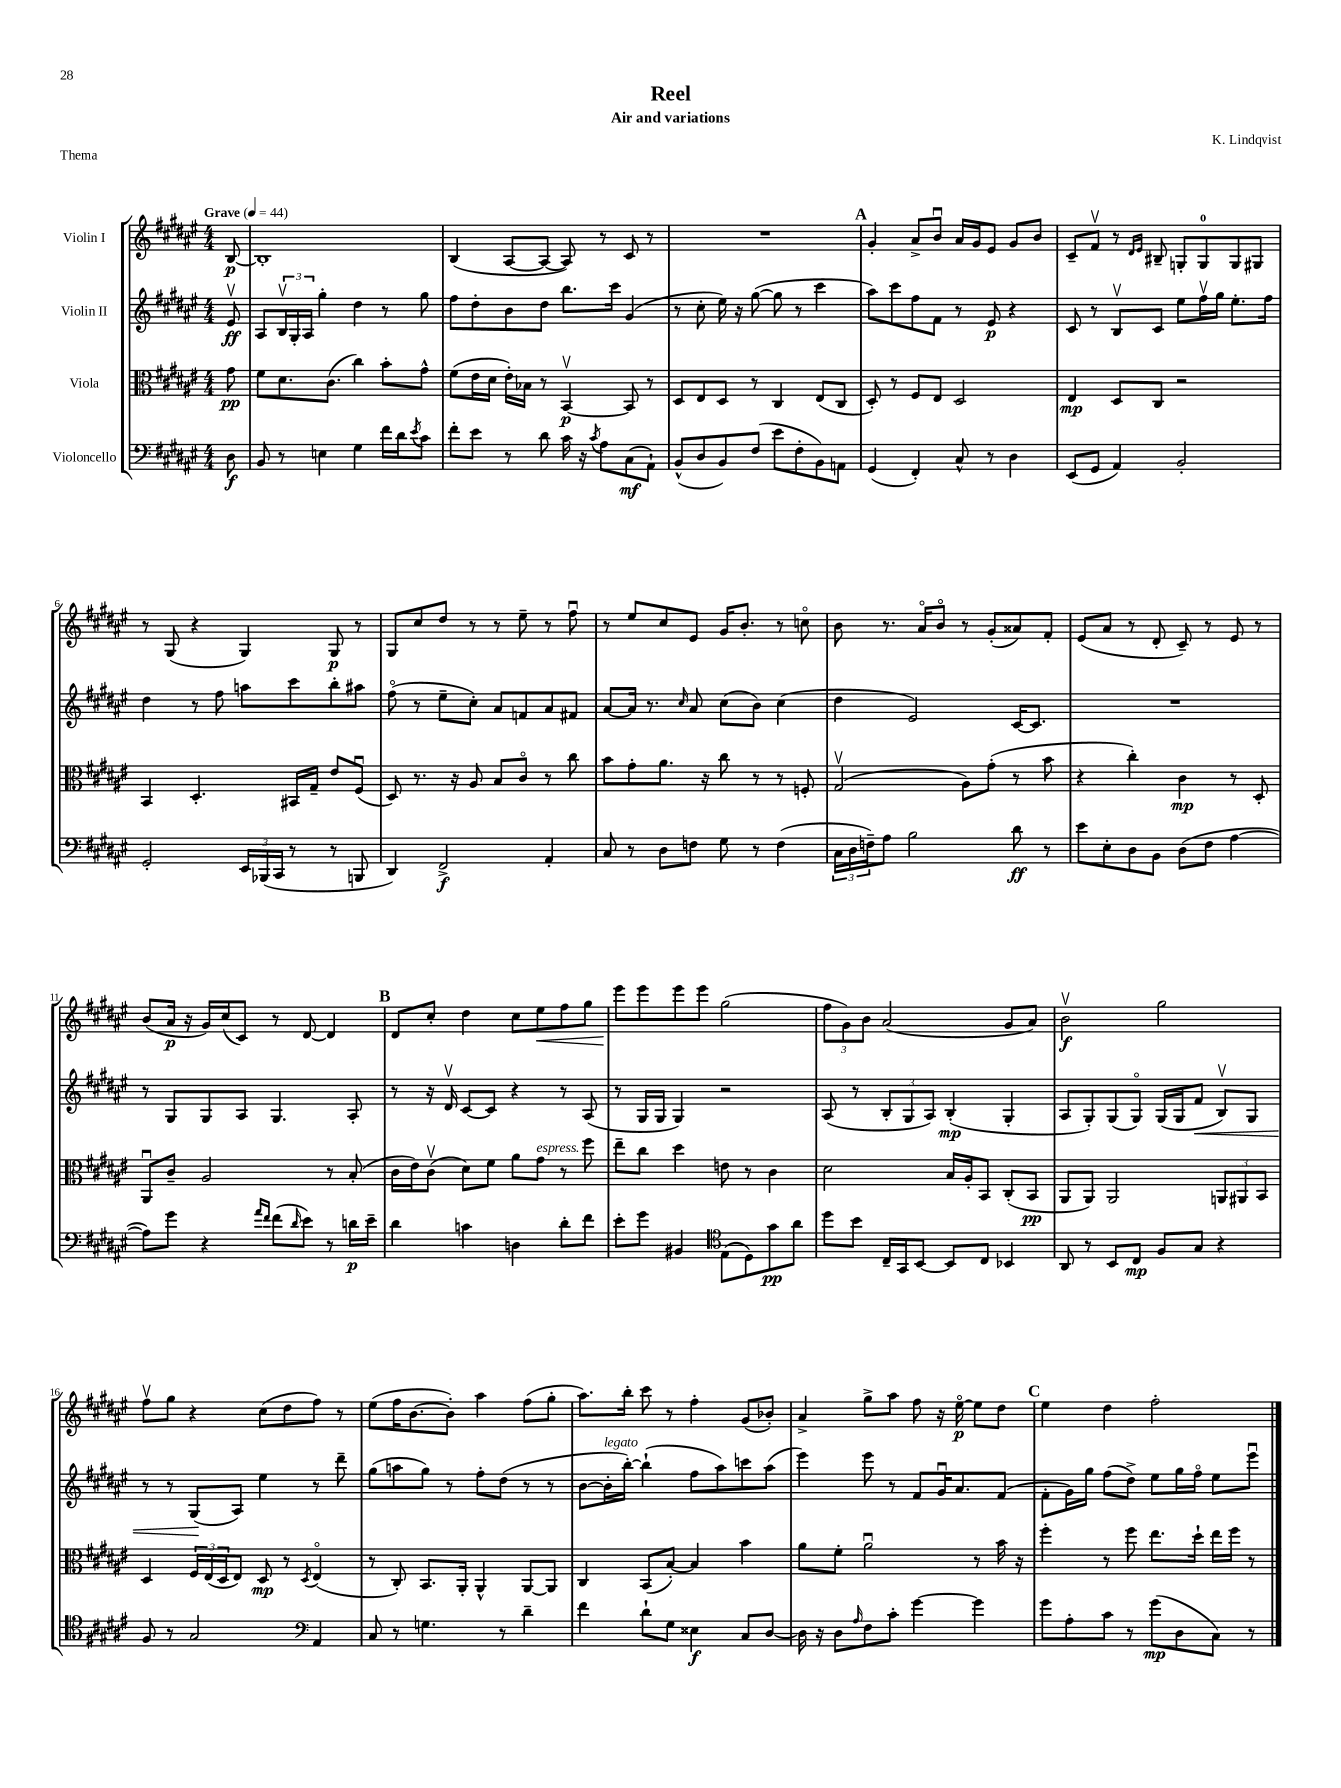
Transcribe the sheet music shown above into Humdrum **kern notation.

**kern	**kern	**kern	**kern
*staff4	*staff3	*staff2	*staff1
*clefF4	*clefC3	*clefG2	*clefG2
*k[f#c#g#d#a#e#]	*k[f#c#g#d#a#e#]	*k[f#c#g#d#a#e#]	*k[f#c#g#d#a#e#]
*M4/4	*M4/4	*M4/4	*M4/4
*MM44	*MM44	*MM44	*MM44
8D#	8g#	8e#v	[8B
=	=	=	=
8BB	8f#	8A#	1B']
8r	8.d#	24Bv	.
.	.	24G#'	.
.	.	24A#	.
4E	.	4gg#'	.
.	(8.c#	.	.
4G#	4cc#)	4dd#	.
16f#	8b'	8r	.
16d#	.	.	.
8qe#	.	.	.
8c#	8g#^^	8gg#	.
=	=	=	=
8f#'	(8f#	8ff#	(4B
8e#	16e#	8dd#'	.
.	16d#	.	.
8r	16e#')	8b	[8A#
.	16B-	.	.
8d#	8r	8dd#	8A#_
16c#	[4BBv	8.bb	8A#])
16r	.	.	.
8qc#	.	.	.
8A#	.	.	8r
.	.	16ccc#	.
(8C#	8BB]	(4g#	8c#
8AA#`)	8r	.	8r
=	=	=	=
(8BB^^	8D#	8r	1r
8D#	8E#	8cc#'	.
8BB)	8D#	16ee#)	.
.	.	16r	.
(8F#	8r	([8gg#	.
8e#	4C#	8gg#]	.
8F#'	.	8r	.
8BB)	(8E#	4ccc#	.
8AA	8C#	.	.
=	=	=	=
(4GG#	8D#')	8aa#)	4g#'
.	8r	8ccc#	.
4FF#')	8F#	8ff#	8a#^
.	8E#	8f#	8bu
8C#^^	2D#	8r	16a#
.	.	.	16g#
8r	.	8e#	8e#
4D#	.	4r	8g#
.	.	.	8b
=	=	=	=
(8EE#	4E#	8c#	8c#~
8GG#	.	8r	8f#v
4AA#)	8D#	8Bv	8r
.	.	.	16qqd#
.	.	.	16qqe#
.	8C#	8c#	8B#~
2BB'	2r	8ee#	8G'
.	.	16ff#v	8G
.	.	16gg#	.
.	.	8.ee#'	8G
.	.	.	8G#
.	.	16ff#	.
=	=	=	=
2GG#'	4BB	4dd#	8r
.	.	.	(8G#
.	4.D#'	8r	4r
.	.	8ff#	.
24EE#	.	8aa	4G#)
(24BBB-	.	.	.
24CC#	.	.	.
8r	16BB#	8ccc#	.
.	16G#~	.	.
8r	8e#	8bb'	8G#
8BBB	(8F#u	8aa#	8r
=	=	=	=
4DD#)	8D#)	(8ff#o	8G#
.	8.r	8r	8cc#
2FF#^	.	8ee#~	8dd#
.	16r	.	.
.	8A#	8cc#')	8r
.	8B	8a#	8r
.	8c#o	8f	8ee#~
4AA#'	8r	8a#	8r
.	8cc#	8f#	8ff#u
=	=	=	=
8C#	8b	[8a#	8r
8r	8g#'	16a#]	8ee#
.	.	8.r	.
8D#	8.a#	.	8cc#
.	.	16qqcc#	.
8F	.	8a#	8e#
.	16r	.	.
8G#	8cc#	(8cc#	16g#
.	.	.	8.b'
8r	8r	8b)	.
(4F	8r	(4cc#	8r
.	8F'	.	8cco
=	=	=	=
24C#	(2G#v	4dd#	8b
24D#	.	.	.
24F~)	.	.	.
8A#	.	.	8.r
2B	.	2e#)	.
.	.	.	16a#o
.	.	.	8bo
.	8A#)	.	8r
.	(8g#'	.	(8g#'
8d#	8r	[16c#	8a##)
.	.	8.c#]	.
8r	8b	.	8f#'
=	=	=	=
8e#	4r	1r	(8e#
8E#'	.	.	8a#
8D#	4cc#')	.	8r
8BB	.	.	8d#'
(8D#	4c#	.	8c#~)
8F#	.	.	8r
[4A#	8r	.	8e#
.	8D#'	.	8r
=	=	=	=
8A#])	8AA#u	8r	(8b
8g#	8c#~	8G#	16a#
.	.	.	16r
4r	2A#	8G#	16g#)
.	.	.	(16cc#
.	.	8A#	8c#)
16qqa#	.	.	.
16qqf#	.	.	.
(8f#	.	4.G#	8r
16qqd#	.	.	.
8e#)	.	.	[8d#
8r	8r	.	4d#]
16d	(8B'	8A#'	.
16e#~	.	.	.
=	=	=	=
4d#	16c#	8r	8d#
.	16e#)	.	.
.	(8c#v	16r	8cc#'
.	.	16d#v	.
4c	8d#)	[8c#	4dd#
.	8f#	8c#]	.
4D	8a#	4r	8cc#
.	8g#	.	8ee#
8d#'	8r	8r	8ff#
8f#	8ff#	(8A#	8gg#
=	=	=	=
8e#'	8ee#~	8r	8eee#
8g#	8cc#	16G#	8eee#
.	.	16G#	.
4BB#	4dd#	4G#)	8eee#
.	.	.	8eee#
*clefC4	*	*	*
(8E#	8e	2r	(2gg#
8D#)	8r	.	.
8g#	4c#	.	.
8a#	.	.	.
=	=	=	=
8dd#	2d#	(8A#	12ff#
.	.	.	12g#)
8b	.	8r	.
.	.	.	12b
16C#~	.	12B'	(2a#
16GG#	.	.	.
.	.	12G#	.
[8BB	.	.	.
.	.	12A#)	.
8BB]	16B	(4B'	.
.	16A#'	.	.
8C#	8BB	.	.
4BB-	(8C#'	4G#'	8g#
.	8BB	.	8a#)
=	=	=	=
8AA#	8AA#	8A#	2bv
8r	8AA#)	8G#')	.
8BB	2AA#	(8G#	.
8C#	.	8G#o)	.
8F#	.	(16G#	2gg#
.	.	16G#	.
8G#	.	8f#	.
4r	12AA	8Bv)	.
.	12AA#	.	.
.	.	8G#	.
.	12BB	.	.
=	=	=	=
8F#	4D#	8r	8ff#v
8r	.	8r	8gg#
2G#	24F#	(8G#	4r
.	(24E#	.	.
.	24D#	.	.
.	8E#)	8A#)	.
.	8D#	4ee#	(8cc#
.	8r	.	8dd#
*clefF4	*	*	*
.	8qD#	.	.
4AA#	(4E#o	8r	8ff#)
.	.	8ddd#~	8r
=	=	=	=
8C#	8r	(8gg#	(8ee#
8r	8C#')	8aa	16ff#
.	.	.	[8.b
4.G	8.BB	8gg#)	.
.	.	8r	8b'])
.	16AA#'	.	.
.	4AA#^^	8ff#'	4aa#
8r	.	(8dd#	.
4d#~	[8AA#	8r	(8ff#
.	8AA#]	8r	8gg#'
=	=	=	=
4f#	4C#	[8b	8.aa#)
.	.	16b']	.
.	.	[16bb')	16bb'
8d#`	(8BB	(4bb`]	8ccc#
8G#	[8B')	.	8r
4E##	4B]	8ff#	4ff#'
.	.	8aa#)	.
8C#	4b	8ccc	(8g#
[8D#	.	(8aa#	8b-')
=	=	=	=
16D#]	8a#	4eee#)	4a#^
16r	.	.	.
8D#	8f#'	.	.
16qqA#	.	.	.
8F#	2a#u	8eee#	8gg#^
8c#'	.	8r	8aa#
[4g#	.	8f#	8ff#
.	.	16g#u	16r
.	.	8.a#	[16ee#o
4g#]	8r	.	8ee#]
.	16b	(8f#	8dd#
.	16r	.	.
=	=	=	=
8g#	4ff#'	8f#'	4ee#
8A#'	.	16g#)	.
.	.	16gg#	.
8c#	8r	(8ff#	4dd#
8r	8ff#	8dd#^)	.
(8g#	8.ee#	8ee#	2ff#'
8D#	.	16gg#	.
.	16dd#`	16ff#o	.
8C#)	16ee#	8ee#	.
.	16ff#	.	.
8r	8r	8eee#u	.
==	==	==	==
*-	*-	*-	*-
